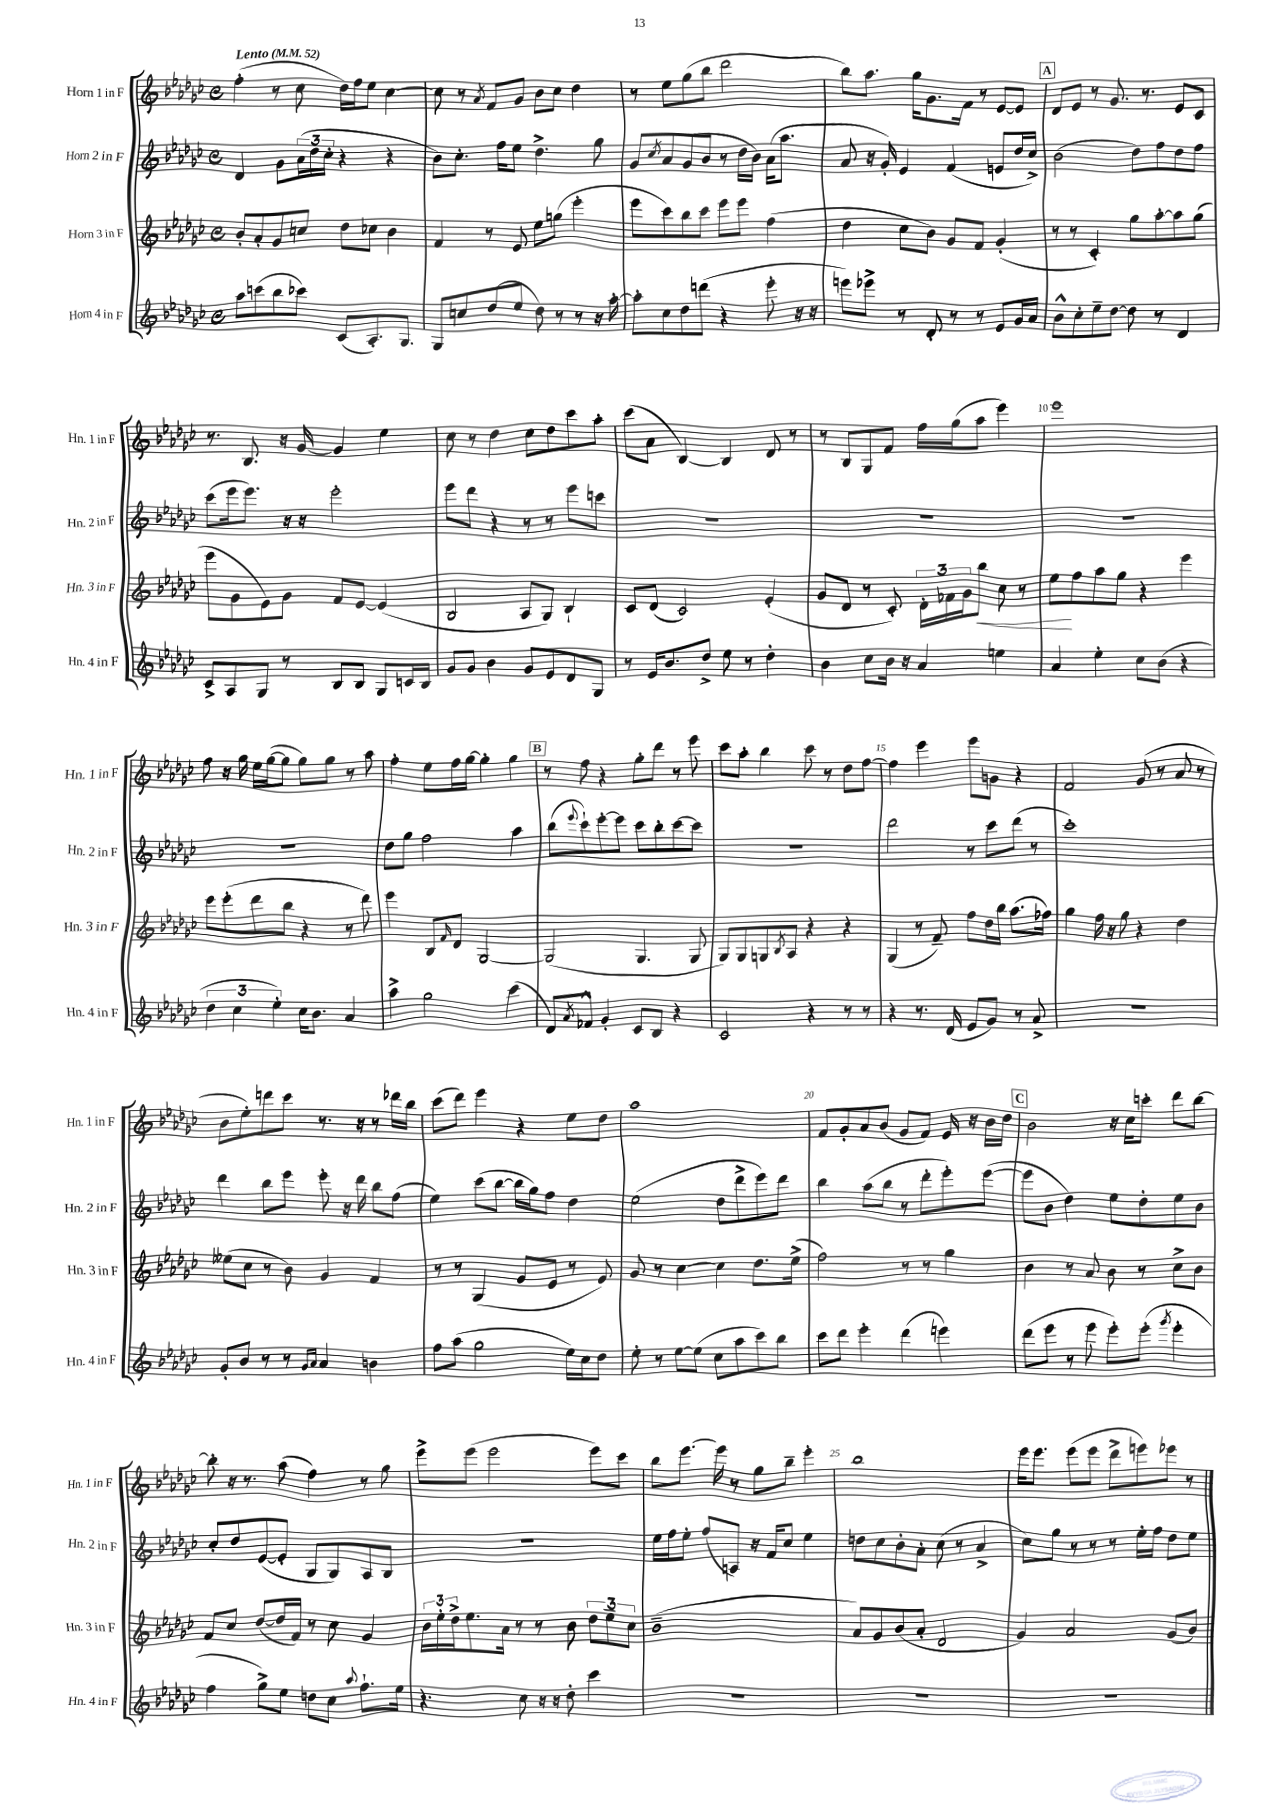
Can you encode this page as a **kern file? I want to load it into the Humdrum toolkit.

**kern	**kern	**kern	**kern
*staff4	*staff3	*staff2	*staff1
*clefG2	*clefG2	*clefG2	*clefG2
*k[b-e-a-d-g-c-]	*k[b-e-a-d-g-c-]	*k[b-e-a-d-g-c-]	*k[b-e-a-d-g-c-]
*M4/4	*M4/4	*M4/4	*M4/4
*met(c)	*met(c)	*met(c)	*met(c)
*MM52	*MM52	*MM52	*MM52
8aa-	8b-'	4d-	(4ff'
(8ccc	8a-'	.	.
8bb-	8g-	8g-	8r
8ccc-)	8cc	(24a-	8cc-
.	.	24dd-	.
.	.	24cc-'	.
(8c-	8dd-	4r	16dd-)
.	.	.	16ff
8.A-')	8cc-	.	8ee-
.	4b-	4r	[4cc-
8.G-	.	.	.
=	=	=	=
8G-	4f	8b-)	8cc-]
8cc	.	8.cc-'	8r
.	.	.	8qa-
(8dd-	8r	.	8f
.	.	16ff	.
8ee-	8e-	8ee-	8g-
8dd-)	8ee-	4.dd-^	8b-
8r	(8gg	.	8cc-
8r	4eee-'	.	4dd-
16r	.	8gg-	.
[16aa-'	.	.	.
=	=	=	=
8aa-']	8eee-	8g-	8r
.	.	8qcc-	.
8cc-	8ccc-)	8a-	8ee-
8dd-	8bb-	(8g-	(8gg-
(8ddd	8ccc-	8b-	8bb-
4r	8eee-	8r	2ddd-
.	8eee-	16dd-	.
.	.	16b-)	.
8eee-'	(4ff	(16a-	.
.	.	8.aa-	.
16r	.	.	.
16r	.	.	.
=	=	=	=
8eee)	4dd-	8a-	8bb-)
8eee-^	.	16r	8.aa-
.	.	16g-')	.
8r	8cc-	4e-	.
.	.	.	16gg-
8d-'	8b-)	.	8.g-
8r	8g-	(4f	.
.	.	.	16f
8r	8f	.	8r
8e-	(4g-'	8e	[8e-
16g-	.	16dd-	8e-]
16a-	.	16cc-^)	.
=	=	=	=
8b-^^	8r	(2b-	8d-
8cc-'	8r	.	8e-
8ee-~	4c-')	.	8r
[8dd-	.	.	8.g-
8dd-]	8gg-	8dd-)	.
.	.	.	8.r
8r	[8aa-'	8ff	.
4d-	8aa-]	8dd-	8e-
.	(8gg-	8ff	8c-
=	=	=	=
8c-^	8eee-	(8ccc-	8.r
8A-	8g-	16eee-	.
.	.	8.eee-)	8.B-
8G-	8e-)	.	.
8r	8g-	16r	16r
.	.	16r	[16g-
8B-	8f	2eee-'	4g-]
8B-	[8e-	.	.
8G-	(4e-]	.	4ee-
16c	.	.	.
16B-	.	.	.
=	=	=	=
8g-	2B-	8eee-	8cc-
8g-	.	8ddd-	8r
4b-	.	4r	4dd-
8g-	8A-	8r	8cc-
8e-	8G-)	8r	8dd-
8d-	4B-`	8eee-	8ccc-
8G-	.	8ccc	8aa-'
=	=	=	=
8r	8c-	1r	(8ccc-
16e-	(8d-	.	8a-
8.b-	.	.	.
.	2c-)	.	[4B-)
8dd-^	.	.	.
8ee-	.	.	4B-]
8r	.	.	.
4dd-'	(4e-'	.	8d-
.	.	.	8r
=	=	=	=
4b-	8g-	1r	8r
.	8d-	.	8B-
8cc-	8r	.	8G-
16b-	8c-')	.	8f
16r	.	.	.
4a-	24d-'	.	16ff
.	24f-	.	.
.	.	.	(16gg-
.	24g-	.	.
.	8bb-	.	8aa-
4ee	8cc-	.	4eee-)
.	8r	.	.
=	=	=	=
4a-	8ee-	1r	1eee-
.	8ff	.	.
4ee-'	8aa-	.	.
.	8gg-	.	.
8cc-	4r	.	.
(8b-	.	.	.
4r	4eee-	.	.
=	=	=	=
6dd-	8eee-	1r	8ff
.	(8eee-'	.	16r
6cc-	.	.	.
.	.	.	16gg-
.	8ddd-	.	16ee-
.	.	.	([16gg-
6ee-')	.	.	.
.	8bb-	.	8gg-]
16cc-	4r	.	8gg-)
8.b-	.	.	.
.	.	.	8gg-
4a-	8r	.	8r
.	8ddd-)	.	8aa-
=	=	=	=
4aa-^	4eee-	8dd-	4ff'
.	.	8gg-	.
2gg-	8B-	2ff	8ee-
.	16qqf	.	.
.	8d-	.	16ff
.	.	.	[16gg-
.	[2G-	.	4gg-']
(4ccc-	.	4aa-	4gg-
=	=	=	=
8d-)	(2G-]	(8bb-	8r
8qa-	.	8qqeee-	.
8f-^^	.	8ccc-`)	8ff
4g-'	.	[8eee-'	4r
.	.	8eee-]	.
8c-	4.G-	8ccc-	8gg-'
8B-	.	8bb-'	8ddd-
4r	.	[8ccc-	8r
.	8G-	8ccc-]	8eee-
=	=	=	=
2c-	8G-)	1r	8ccc-
.	8G-	.	8aa-'
.	8G	.	4bb-
.	8qB-	.	.
.	8A-	.	.
4r	4r	.	8ccc-
.	.	.	8r
8r	4r	.	8dd-
8r	.	.	[8ff
=	=	=	=
4r	(4G-	2ddd-	4ff]
8.r	8r	.	4eee-
.	8f~)	.	.
(16d-	.	.	.
8e-	8ff	8r	8eee-
8g-)	16dd-	8ccc-	8g
.	16bb-	.	.
8r	(8.aa-	(8ddd-	4r
8a-^	.	8r	.
.	16ff-)	.	.
=	=	=	=
1r	4gg-	1ccc-')	2f
.	16ff	.	.
.	16r	.	.
.	8gg-	.	.
.	4r	.	(8g-
.	.	.	8r
.	4dd-	.	8a-
.	.	.	8r
=	=	=	=
8g-'	(8ee--	4ddd-	8b-
8b-	8cc-	.	8ee-')
8r	8r	8bb-	8ddd
8r	8b-)	8eee-	8ccc-
16qqg-	.	.	.
16qqa-	.	.	.
4a-	4g-	8eee-'	8.r
.	.	16r	.
.	.	16ddd-	16r
4b	4f	8bb-	8r
.	.	(8ff	16ddd-
.	.	.	16bb-
=	=	=	=
8ff	8r	4ee-)	(8ccc-
(8aa-	8r	.	8ddd-)
2gg-	(4G-	(8ccc-	4eee-
.	.	[8bb-	.
.	8g-	16bb-]	4r
.	.	16gg-)	.
.	8e-	8ff	.
16ee-)	8r	4dd-	8ee-
16cc-	.	.	.
8dd-	8e-)	.	8dd-
=	=	=	=
8ee-'	8g-	(2ee-	1aa-
8r	8r	.	.
[8ee-	[4cc-	.	.
(8ee-]	.	.	.
8cc-	4cc-]	8dd-	.
8aa-	.	8ddd-^	.
8ccc-)	8.dd-	8eee-)	.
8bb-	.	8ddd-	.
.	(16ee-^	.	.
=	=	=	=
8ccc-	2ff)	4bb-	8f
8ddd-	.	.	8g-'
4eee-'	.	(8aa-	8a-
.	.	8bb-	(8b-
(4ddd-	8r	8r	8g-
.	8r	8ddd-'	8f)
4eee)	4gg-	8eee-')	16e-
.	.	.	16r
.	.	([8eee-	16b-
.	.	.	16dd-
=	=	=	=
(8ddd-	4b-	8eee-]	2b-
8eee-	.	8b-	.
8r	8r	4dd-)	.
8eee-	8a-	.	.
8eee-')	8b-	8ee-	16r
.	.	.	16cc-
(8eee-'	8r	8dd-'	8ccc'
8qggg-	.	.	.
4eee-'	8cc-^	8ee-	8ddd-
.	8b-	8b-	[8bb-
=	=	=	=
4ff	8f	8cc-'	8bb-']
.	8cc-	8dd-	16r
.	.	.	8.r
8gg-^)	([8dd-	([8e-	.
8ee-	16dd-]	8e-']	(8aa-
.	16f)	.	.
8dd	8r	8G-	4ff)
8cc-	8cc-	8G-)	.
8qqaa-	.	.	.
8.ff`	4g-	8A-	8r
.	.	8B-	8gg-
16ee-	.	.	.
=	=	=	=
4.r	24b-	1r	8eee-^
.	24ee-'	.	.
.	24dd-^	.	.
.	8.ee-	.	(8eee-
.	.	.	2eee-
.	16a-	.	.
8cc-	8r	.	.
16r	8r	.	.
16r	.	.	.
8dd-'	8b-	.	.
4ccc-	12dd-	.	8eee-)
.	12ee-~	.	.
.	.	.	8ccc-
.	12cc-	.	.
=	=	=	=
1r	(1b-~	16ee-	8bb-
.	.	16ff	.
.	.	8ee-'	[8.eee-
.	.	(8ff	.
.	.	.	16eee-]
.	.	8A)	8r
.	.	16r	8gg-
.	.	16f	.
.	.	8cc-	8bb-~
.	.	4ee-	4eee-'
=	=	=	=
1r	8a-)	8dd	1bb-
.	8g-	8cc-	.
.	(8b-	8b-'	.
.	8a-'	8a-'	.
.	2d-	(8cc-	.
.	.	8r	.
.	.	4a-^	.
=	=	=	=
1r	4g-)	8cc-)	16eee-
.	.	.	8.eee-
.	.	8gg-	.
.	2a-	8r	(8eee-
.	.	8r	8eee-
.	.	8r	8ddd-^
.	.	16ee-'	8eee)
.	.	16ff	.
.	(8g-	8dd-	8eee-
.	8b-)	8ee-	8r
==	==	==	==
*-	*-	*-	*-
